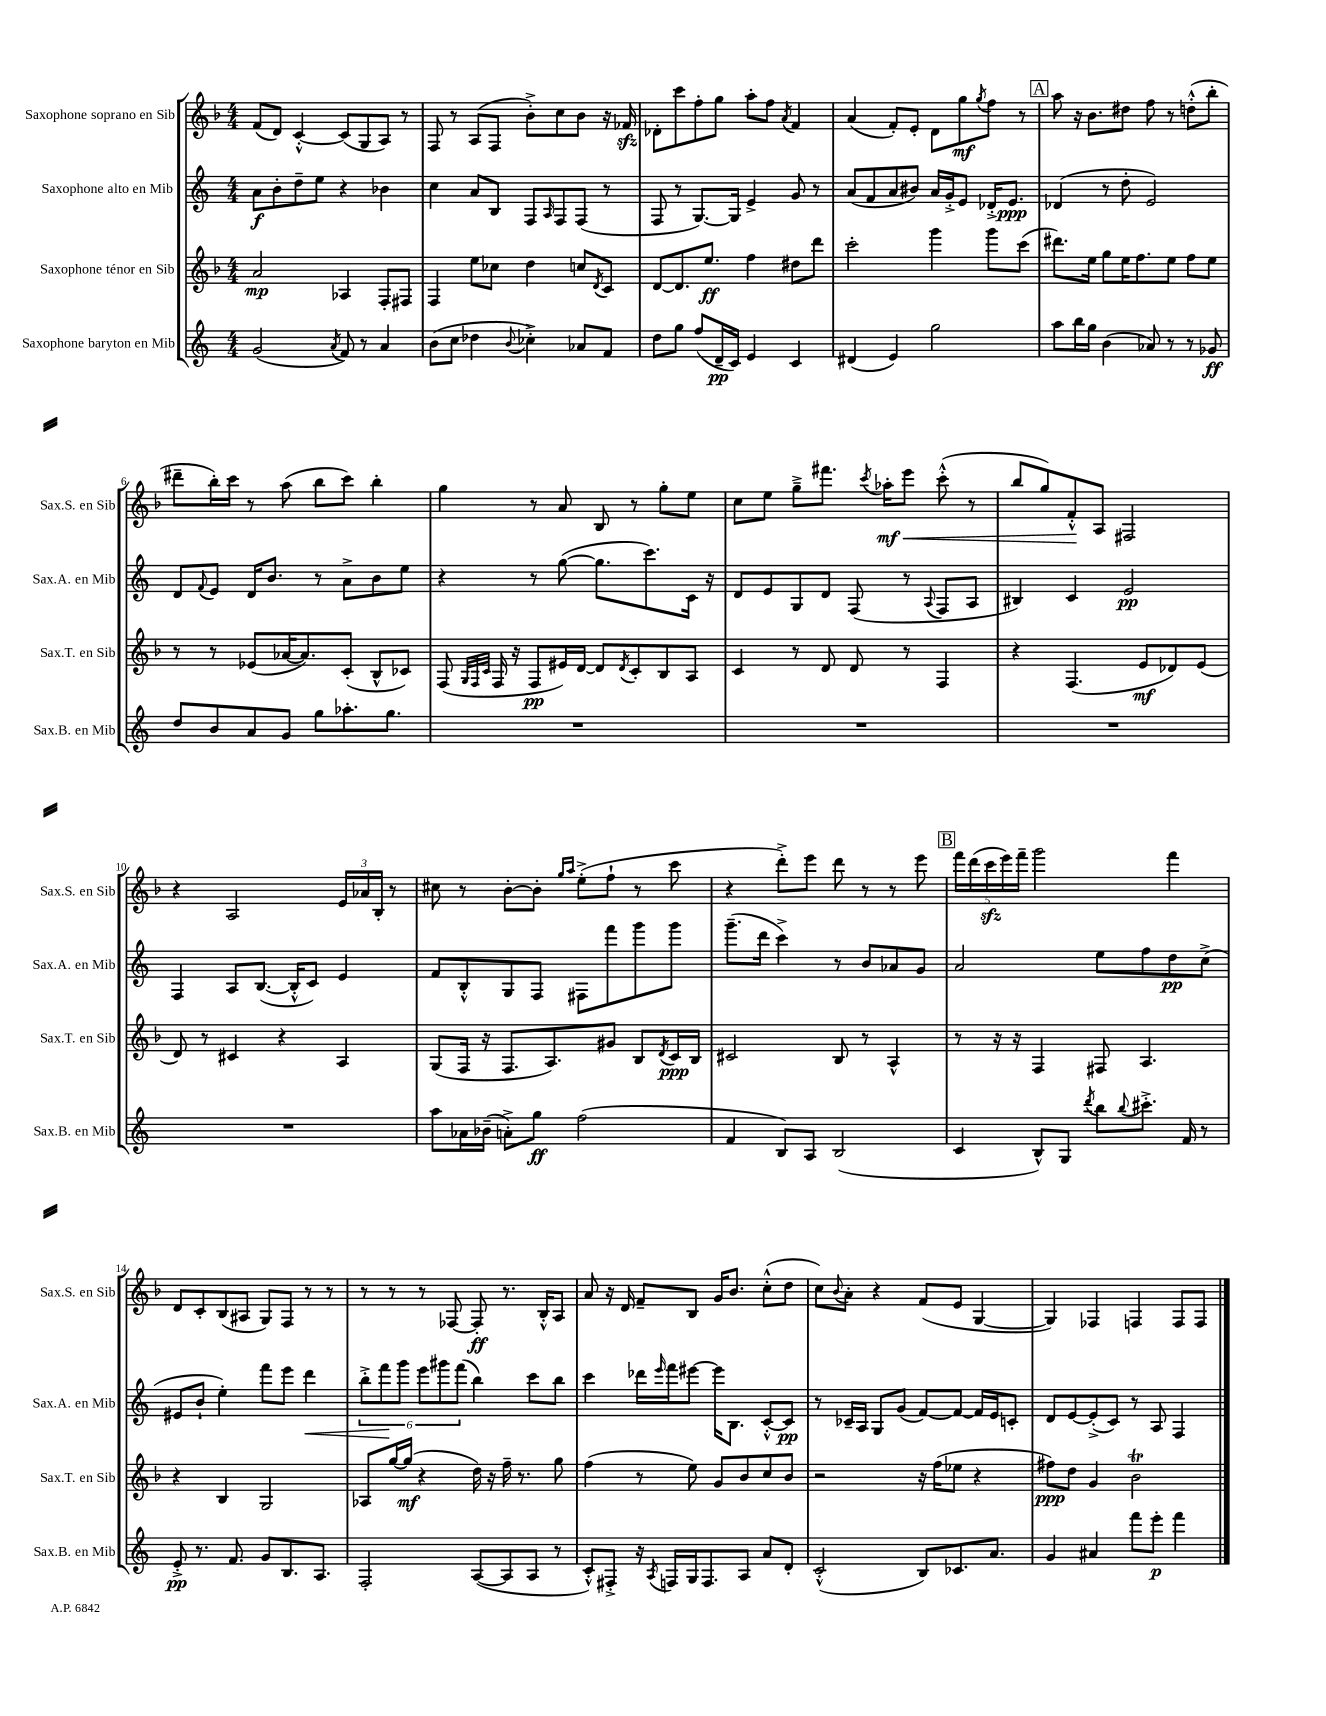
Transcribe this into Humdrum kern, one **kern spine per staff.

**kern	**kern	**kern	**kern
*staff4	*staff3	*staff2	*staff1
*clefG2	*clefG2	*clefG2	*clefG2
*k[]	*k[b-]	*k[]	*k[b-]
*M4/4	*M4/4	*M4/4	*M4/4
(2g/	2a/	8a\L	(8f/L
.	.	8b'\	8d/J)
.	.	8dd~\	[4c'^^/
.	.	8ee\J	.
8qa/	.	.	.
8f/)	4A-/	4r	(8c/]L
8r	.	.	8G/
4a/	8F'/L	4b-\	8A/J)
.	8F#/J	.	8r
=	=	=	=
(8b\L	4F/	4cc\	8F/
8cc\J	.	.	8r
4dd-\	8ee\L	8a/L	(8A/L
.	8cc-\J	8B/J	8F/J
8qqb/	.	.	.
4cc-'^\)	4dd\	8F/L	8b-'^\L)
.	.	16qqA/	.
.	.	8F/	8cc\
8a-/L	8cc/L	(8F/J	8b-\J
.	8qd/	.	.
8f/J	8c/J	8r	16r
.	.	.	16f-/
=	=	=	=
8dd\L	[8d/L	8F/	8d-'\L
8gg\J	8.d/]	8r	8ccc\
(8ff/L	.	[8.G/L)	8ff'\
.	8.ee/J	.	.
16d~/L	.	.	8gg\J
16c/JJ)	.	16G/]Jk	.
4e/	4ff\	4e^/	8aa'\L
.	.	.	8ff\J
.	.	.	8qa/
4c/	8dd#\L	8g/	4f/
.	8ddd\J	8r	.
=	=	=	=
(4d#/	2ccc'\	(8a/L	(4a/
.	.	8f/	.
4e/)	.	8a/	8f'/L)
.	.	8b#/J)	8e'/J
2gg\	4ggg\	16a/LL	8d\L
.	.	16g'^/J	.
.	.	8e/J	8gg\
.	.	.	8qgg/
.	8ggg\L	16d-'^/LK	8ff\J
.	.	8.e/J	.
.	(8ccc\J	.	8r
=	=	=	=
8aa\L	8.ddd#\L)	(4d-/	8aa\
16bb\L	.	.	16r
16gg\JJ	16ee\Jk	.	8.b-\L
(4b\	8gg\L	8r	.
.	16ee\K	8dd'\	8dd#\J
.	8.ff\	.	.
8a-/)	.	2e/)	8ff\
8r	8ee\J	.	8r
8r	8ff\L	.	(8dd'^^\L
8g-/	8ee\J	.	8bb-'\J
=	=	=	=
8dd/L	8r	8d/L	8ddd#~\L
.	.	8qqf/	.
8b/	8r	8e/J	16bb-'\L)
.	.	.	16ccc\JJ
8a/	(8e-/L	16d/LK	8r
.	.	8.b/J	.
8g/J	[16a-/K	.	(8aa\
.	8.a-/])	.	.
8gg\L	.	8r	8bb-\L
8.aa-'\	(8c'/J	8a^\L	8ccc\J)
.	8B-^^/L	8b\	4bb-'\
8.gg\J	.	.	.
.	8c-/J)	8ee\J	.
=	=	=	=
1r	(8F/	4r	4gg\
.	32qqG/LLL	.	.
.	32qqF/	.	.
.	32qqc/JJJ	.	.
.	16F/	.	.
.	16r	.	.
.	8F/L	8r	8r
.	16e#/L)	([8gg\	8a/
.	[16d/JJ	.	.
.	8d/]L	8.gg\]L	8B-/
.	8qd/	.	.
.	8c'/	.	8r
.	.	8.ccc\)	.
.	8B-/	.	8gg'\L
.	8A/J	16c\Jk	8ee\J
.	.	16r	.
=	=	=	=
1r	4c/	8d/L	8cc\L
.	.	8e/	8ee\J
.	8r	8G/	8gg~^\L
.	8d/	8d/J	8.fff#\J
.	8d/	(8F/	.
.	.	.	8qccc/
.	.	.	16aa-'\LK
.	8r	8r	8eee\J
.	.	8qqA/	.
.	4F/	8F/L	(8ccc'^^\
.	.	8A/J	8r
=	=	=	=
1r	4r	4B#/)	8bb-/L
.	.	.	8gg/)
.	(4.F/	4c/	8f'^^/
.	.	.	8A/J
.	.	2e/	2F#/
.	8e/L	.	.
.	8d-/)	.	.
.	(8e/J	.	.
=	=	=	=
1r	8d/)	4F/	4r
.	8r	.	.
.	4c#/	8A/L	2A/
.	.	([8.B/J	.
.	4r	.	.
.	.	16B'^^/]LK	.
.	.	8c/J)	.
.	4A/	4e/	24e/LL
.	.	.	24a-/
.	.	.	24B-'/JJ
.	.	.	8r
=	=	=	=
8aa\L	(8G/L	8f/L	8cc#\
16a-\L	16F/Jk	8B'^^/	8r
(16b-~\JJ	16r	.	.
8a'^\L)	8.F/L	8G/	[8b-'\L
8gg\J	.	8F/J	8b-'\]J
.	8.A/)	.	.
.	.	.	16qqgg/LL
.	.	.	16qqaa/JJ
(2ff\	.	8F#\L	(8ee'^\L
.	8g#/J	8fff\	8ff`\J
.	8B-/L	8ggg\	8r
.	8qd/	.	.
.	16c/L	8ggg\J	8ccc\
.	16B-/JJ	.	.
=	=	=	=
4f/	2c#/	(8.ggg~\L	4r
.	.	16ddd\Jk	.
8B/L)	.	4ccc^\)	8ddd'^\L)
8A/J	.	.	8eee\J
(2B/	8B-/	8r	8ddd\
.	8r	8b/L	8r
.	4A^^/	8a-/	8r
.	.	8g/J	8eee\
=	=	=	=
4c/	8r	2a/	20fff\LL
.	.	.	(20ddd\
.	.	.	20ccc\
.	16r	.	.
.	.	.	20eee\)
.	16r	.	.
.	.	.	20fff~\JJ
8B^^/L)	4F/	.	2ggg\
8G/J	.	.	.
8qddd/	.	.	.
8bb\L	8F#/	8ee\L	.
8qqbb/	.	.	.
8.ccc#'^\J	4.A/	8ff\	.
.	.	8dd\	4fff\
16f/	.	.	.
8r	.	(8cc^\J	.
=	=	=	=
8e'^/	4r	8e#/L	8d/L
8.r	.	8b`/J	8c'/
.	4B-/	4ee'\)	(8B-/
8.f/	.	.	.
.	.	.	8A#/J
8g/L	2G/	8fff\L	8G/L)
8.B/	.	8eee\J	8F/J
.	.	4ddd\	8r
8.A/J	.	.	.
.	.	.	8r
=	=	=	=
2F'/	8A-/L	12bb'^\L	8r
.	.	12fff\	.
.	[16gg/L	.	8r
.	.	12ggg\J	.
.	(16gg/]JJ	.	.
.	4r	12eee\L	8r
.	.	12ggg#\	.
.	.	.	[8F-/
.	.	(12fff\J	.
([8A/L	16dd\)	4bb\)	8F-'/]
.	16r	.	.
8A/]	16ff~\	.	8.r
.	8.r	.	.
8A/J	.	8ccc\L	.
.	.	.	16B-'^^/LK
8r	8gg\	8bb\J	8A/J
=	=	=	=
8c'^^/L)	(4ff\	4ccc\	8a/
8F#'^/J	.	.	16r
.	.	.	16d/
16r	8r	16ddd-\LL	8f~/L
8qA/	.	16qqeee/	.
16F/LL	.	16fff\J	.
16G/J	8ee\)	[8eee#\J	8B-/J
8.F/	.	.	.
.	8g/L	16eee#\]LK	16g/LK
.	.	8.B\J	8.b-/J
8A/J	8b-/	.	.
8a/L	8cc/	[8c'^^/L	(8cc'^^\L
8d'/J	8b-/J	8c/]J	8dd\J
=	=	=	=
(2c'^^/	2r	8r	8cc\L)
.	.	.	8qqb-/
.	.	16c-~/LL	8a'\J
.	.	16A/JJ	.
.	.	8G/L	4r
.	.	(8g/J	.
8B/L)	16r	[8f/L)	(8f/L
.	(16ff\LK	.	.
8.c-/	8ee-\J	8f/_J	8e/J
.	4r	16f/]LL	[4G/
8.a/J	.	16e/J	.
.	.	8c'/J	.
=	=	=	=
4g/	8ff#\L)	8d/L	4G/])
.	8dd\J	[8e/	.
4a#/	4g/	(8e'^/]	4F-/
.	.	8c/J)	.
8fff\L	2b-\	8r	4F/
8eee'\J	.	8A/	.
4fff\	.	4F/	8F/L
.	.	.	8F/J
==	==	==	==
*-	*-	*-	*-
